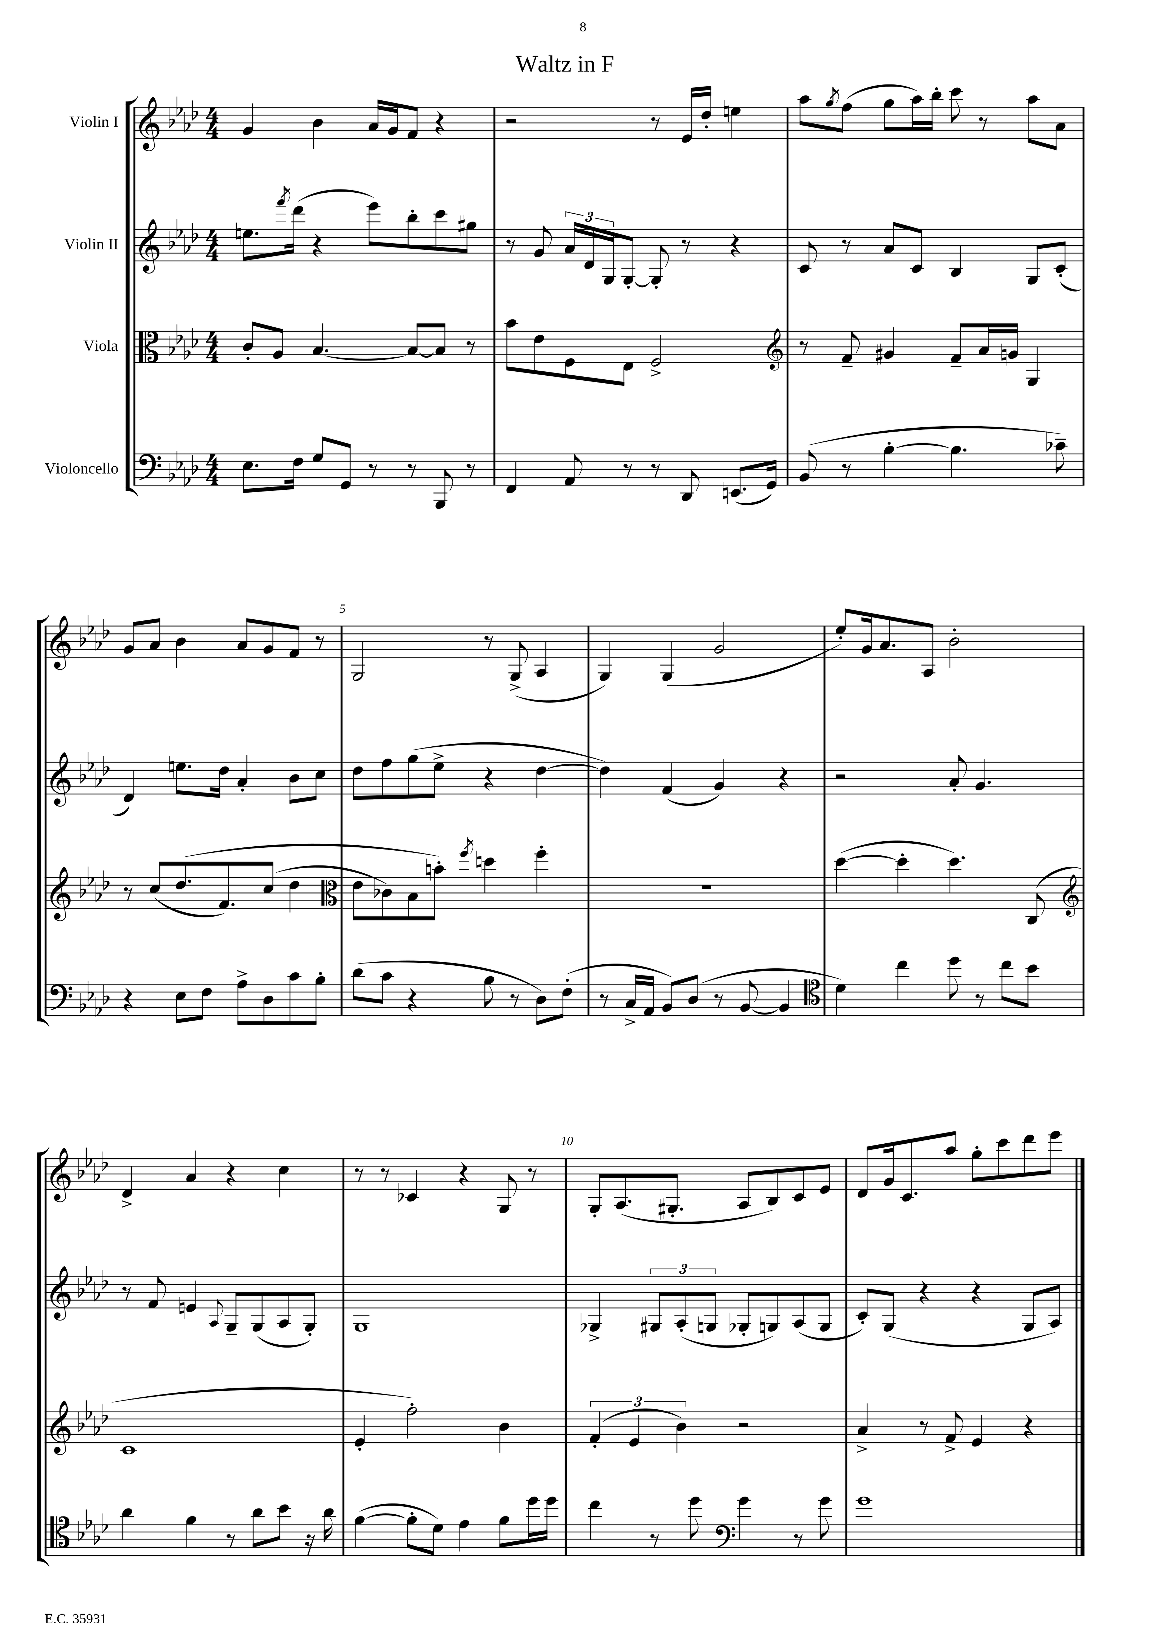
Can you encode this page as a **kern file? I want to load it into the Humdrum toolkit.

**kern	**kern	**kern	**kern
*part4	*part3	*part2	*part1
*staff4	*staff3	*staff2	*staff1
*I"Violoncello	*I"Viola	*I"Violin II	*I"Violin I
*clefF4	*clefC3	*clefG2	*clefG2
*k[b-e-a-d-]	*k[b-e-a-d-]	*k[b-e-a-d-]	*k[b-e-a-d-]
*M4/4	*M4/4	*M4/4	*M4/4
=1	=1	=1	=1
8.E-\L	8c'/L	8.een\L	4g/
.	8A-/J	.	.
.	.	8qfff/	.
16F\Jk	.	(16ddd-\Jk	.
8G/L	[4.B-/	4r	4b-\
8GG/J	.	.	.
8r	.	8eee-\L)	16a-/LL
.	.	.	16g/J
8r	8B-/L_	8bb-'\	8f/J
8BBB-/	8B-/J]	8ccc\	4r
8r	8r	8gg#X\J	.
=2	=2	=2	=2
4FF/	8b-\L	8r	2r
.	8e-\	8g/	.
8AA-/	8F\	24a-/LL	.
.	.	24d-/	.
.	.	24G/J	.
8r	8E-\J	[8G'/J	.
8r	2F^/	8G'/]	8r
8DD-/	.	8r	16e-/LL
.	.	.	16dd-'/JJ
(8.EEn/L	.	4r	4een\
16GG/Jk)	.	.	.
=3	=3	=3	=3
*	*clefG2	*	*
(8BB-/	8r	8c/	8aa-\L
.	.	.	8qgg/
8r	8f~/	8r	(8ff\J
[4B-'\	4g#X/	8a-/L	8gg\L
.	.	8c/J	16aa-\L)
.	.	.	16bb-'\JJ
4.B-\]	8f~/L	4B-/	8ccc\
.	16a-/L	.	8r
.	16gn/JJ	.	.
.	4G/	8G/L	8aa-\L
8c-X~\)	.	(8c'/J	8a-\J
!!LO:LB:g=z
=4	=4	=4	=4
4r	8r	4d-/)	8g/L
.	(8cc/L	.	8a-/J
8E-\L	(8.dd-/	8.een\L	4b-\
8F\J	.	.	.
.	8.f/)	16dd-\Jk	.
8A-^\L	.	4a-'/	8a-/L
8D-\	(8cc/J	.	8g/
8c\	4dd-\	8b-\L	8f/J
8B-'\J	.	8cc\J	8r
=5	=5	=5	=5
*	*clefC3	*	*
(8d-\L	8e-\L	8dd-\L	2G/
8c\J	8c-X\)	8ff\	.
4r	8B-\	(8gg\	.
.	8bn'\J)	8ee-^\J	.
.	8qff/	.	.
8B-\	4ddn\	4r	8r
8r	.	.	(8G^/
8D-\L)	4ff'\	[4dd-\	4A-/
(8F'\J	.	.	.
=6	=6	=6	=6
8r	1r	4dd-\])	4G/)
16C^/LL	.	.	.
16AA-/JJ	.	.	.
8BB-/L)	.	(4f/	(4G/
(8D-/J	.	.	.
8r	.	4g/)	2g/
[8BB-/	.	.	.
4BB-/]	.	4r	.
=7	=7	=7	=7
*clefC4	*	*	*
4d-\)	([4dd-\	2r	8ee-'/L)
.	.	.	16g/k
.	.	.	8.a-/
4cc\	4dd-'\]	.	.
.	.	.	8A-/J
8dd-\	4.dd-\)	8a-'/	2b-'\
8r	.	4.g/	.
8cc\L	.	.	.
8b-\J	(8C/	.	.
!!LO:LB:g=z
=8	=8	=8	=8
*	*clefG2	*	*
4a-\	1c	8r	4d-^/
.	.	8f/	.
4f\	.	4en/	4a-/
.	.	8qqA-/	.
8r	.	8G~/L	4r
8a-\L	.	(8G/	.
8b-\J	.	8A-/	4cc\
16r	.	8G'/J)	.
16a-\	.	.	.
=9	=9	=9	=9
([4f\	4e-'/	1G	8r
.	.	.	8r
8f'\L]	2ff'\)	.	4c-X/
8d-\J)	.	.	.
4e-\	.	.	4r
8f\L	4b-\	.	8G/
16dd-\L	.	.	8r
16dd-\JJ	.	.	.
=10	=10	=10	=10
4cc\	(6f'/	4G-X^/	8G'/L
.	.	.	(8.A-/
.	6e-/	.	.
8r	.	12G#X/L	.
.	.	.	8.G#X'/J
.	6b-\)	(12A-'/	.
8dd-\	.	.	.
.	.	12Gn/J	.
*clefF4	*	*	*
4g\	2r	8G-X'/L	8A-/L
.	.	8Gn/)	8B-/)
8r	.	(8A-/	8c/
8g\	.	8G/J	8e-/J
=11	=11	=11	=11
1g	4a-^/	8c'/L)	8d-/L
.	.	(8G/J	16g/k
.	.	.	8.c/
.	8r	4r	.
.	8f^/	.	8aa-/J
.	4e-/	4r	8gg'\L
.	.	.	8ccc\
.	4r	8G/L	8ddd-\
.	.	8A-/J)	8eee-\J
==	==	==	==
*-	*-	*-	*-
